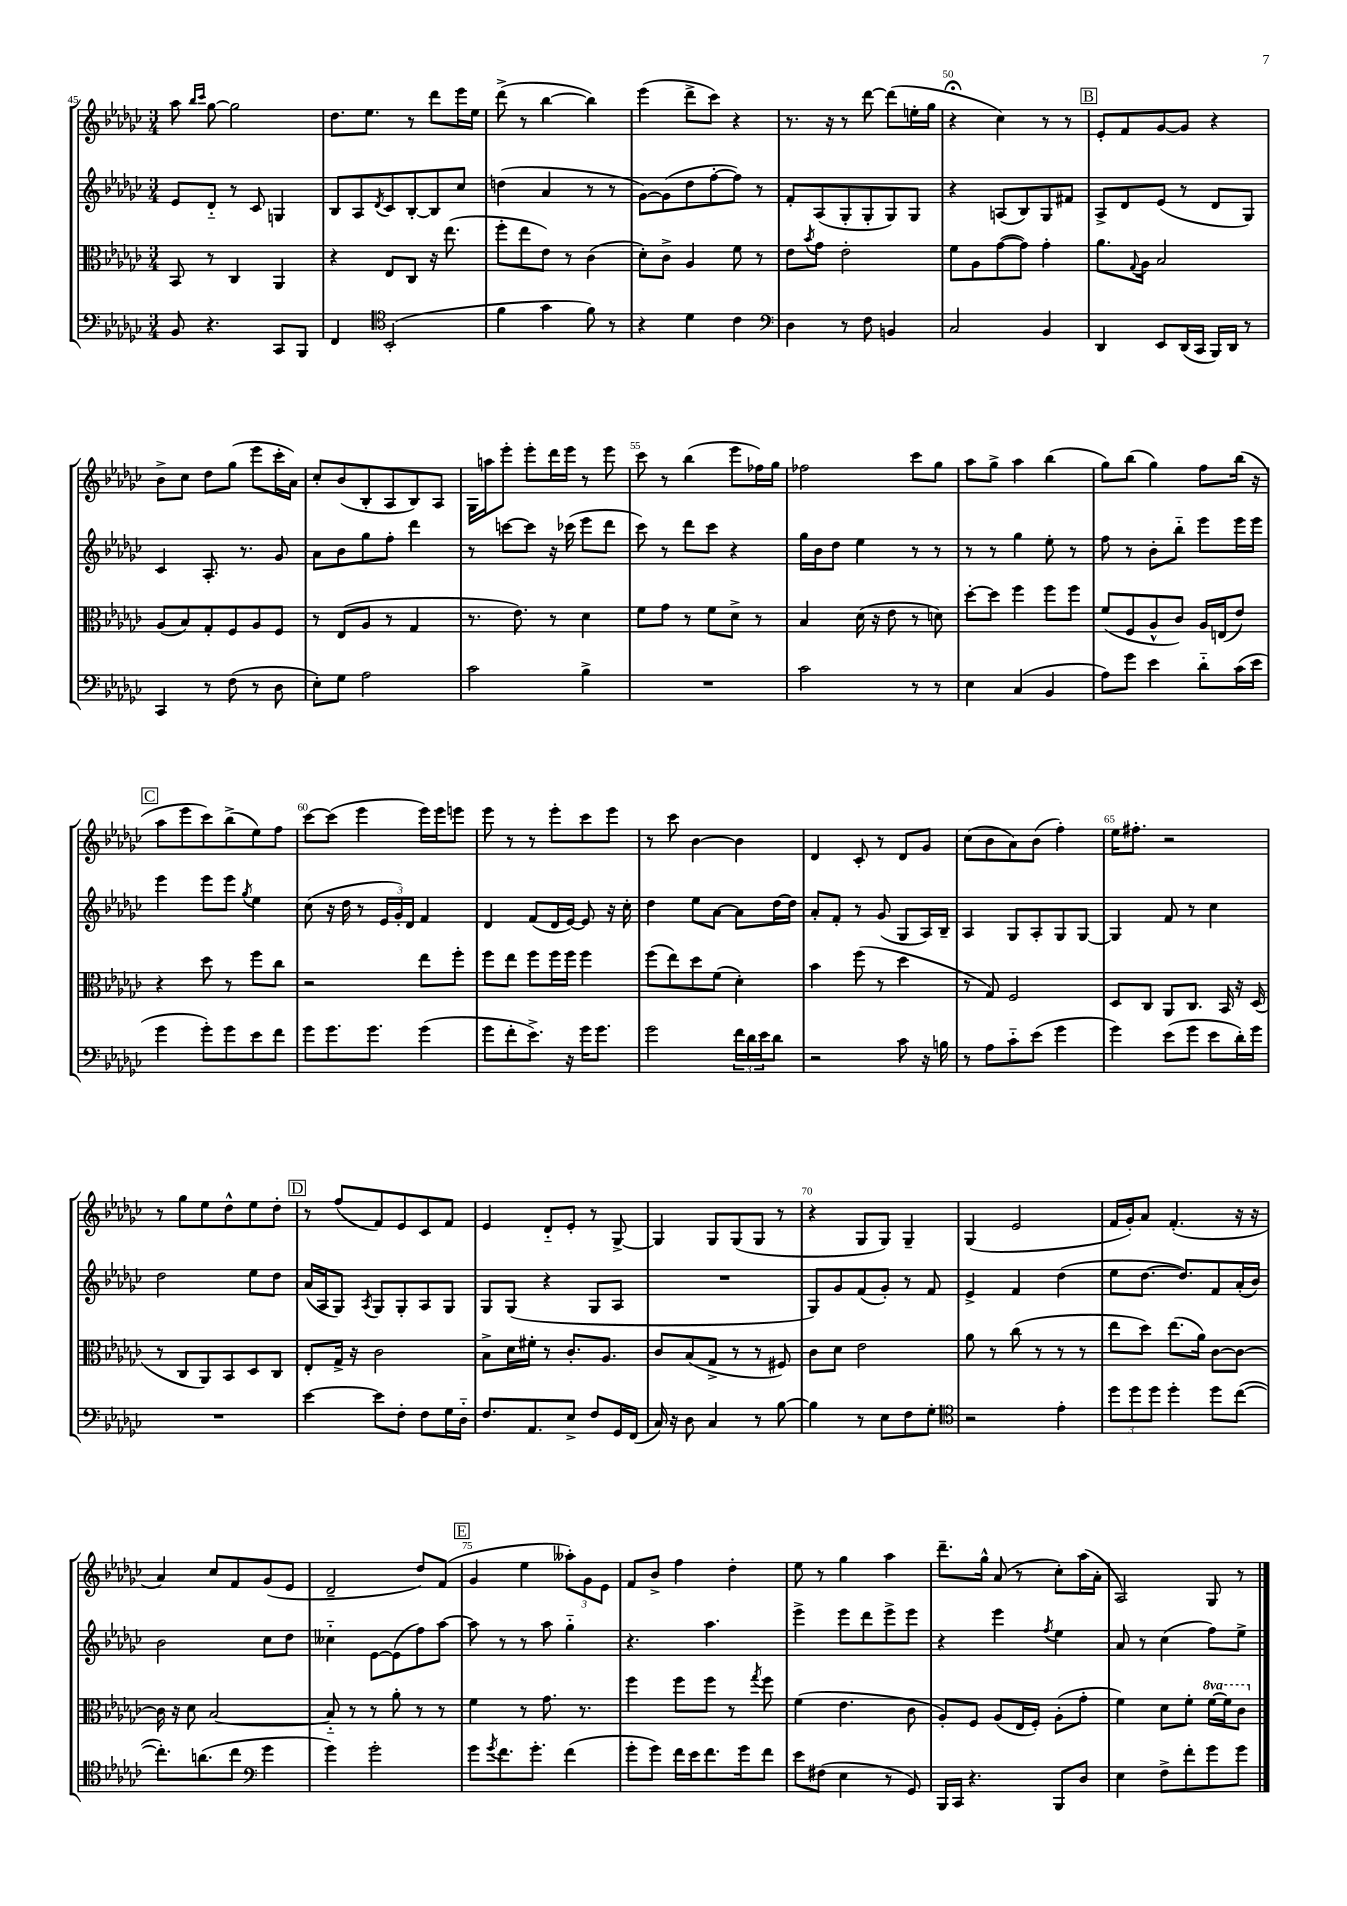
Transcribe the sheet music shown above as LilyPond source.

<<
\new StaffGroup <<
\new Staff = "s0" {
    \clef treble \key ges \major \numericTimeSignature \time 3/4
    aes''8 \grace { bes''16 ces'''16 } ges''8~ ges''2 |
    des''8. ees''8. r8 des'''8 ees'''16 ees''16 |
    des'''8->( r8 bes''4~ bes''4) |
    ees'''4( des'''8-> ces'''8) r4 |
    r8. r16 r8 des'''8~ des'''8( e''16-. ges''16 |
    r4\fermata ces''4) r8 r8 |
    \mark \markup { \box "B" } ees'8-. f'8 ges'8~ ges'8 r4 |
    bes'8-> ces''8 des''8 ges''8( ees'''8 ces'''16-. aes'16) |
    ces''8-. bes'8( bes8-. aes8 bes8) aes8 |
    ges16 a''16 ees'''8-. ees'''8-. des'''16 ees'''16 r8 ees'''8 |
    ces'''8 r8 bes''4( ees'''8 fes''16) ges''16 |
    fes''2 ces'''8 ges''8 |
    aes''8 ges''8-> aes''4 bes''4( |
    ges''8) bes''8( ges''4) f''8 bes''16( r16 |
    \mark \markup { \box "C" } aes''8 ees'''8 ces'''8) bes''8->( ees''8) f''8 |
    ces'''8~ ces'''8( ees'''4 ees'''16) ees'''16 e'''8 |
    ees'''8 r8 r8 ees'''8-. ces'''8 ees'''8 |
    r8 ces'''8 bes'4~ bes'4 |
    des'4 ces'8-. r8 des'8 ges'8 |
    ces''8( bes'8 aes'8) bes'8( f''4-.) |
    ees''16 fis''8.-. r2 |
    r8 ges''8 ees''8 des''8-^ ees''8 des''8-. |
    \mark \markup { \box "D" } r8 f''8( f'8) ees'8 ces'8 f'8 |
    ees'4 des'8-_ ees'8-. r8 ges8~-> |
    ges4 ges8 ges8( ges8 r8 |
    r4 ges8 ges8) ges4-- |
    ges4( ees'2 |
    f'16 ges'16-.) aes'8 f'4.-.( r16 r16 |
    aes'4) ces''8 f'8 ges'8( ees'8 |
    des'2-- des''8) f'8( |
    \mark \markup { \box "E" } ges'4 ees''4 \tuplet 3/2 { aeses''8-.) ges'8 ees'8 } |
    f'8 bes'8-> f''4 des''4-. |
    ees''8 r8 ges''4 aes''4 |
    des'''8.-- ges''16-^ aes'8( r8 ces''8-.) aes''16( aes'16-. |
    aes2) ges8 r8 \bar "|." |
}
\new Staff = "s1" {
    \clef treble \key ges \major \numericTimeSignature \time 3/4
    ees'8 des'8-_ r8 ces'8 g4 |
    bes8 aes8 \acciaccatura { des'8 } ces'8 bes8~-. bes8 ces''8 |
    d''4( aes'4 r8 r8 |
    ges'8~) ges'8( des''8 f''8~-. f''8) r8 |
    f'8-. aes8( ges8-. ges8-. ges8) ges8 |
    r4 a8( bes8) ges8 fis'8 |
    \mark \markup { \box "B" } aes8-> des'8 ees'8( r8 des'8 ges8) |
    ces'4 aes8.-. r8. ges'8 |
    aes'8 bes'8 ges''8 f''8-. des'''4 |
    r8 c'''8~ c'''8 r16 ces'''16( ees'''8 des'''8 |
    ces'''8) r8 des'''8 ces'''8 r4 |
    ges''16 bes'16 des''8 ees''4 r8 r8 |
    r8 r8 ges''4 ees''8-. r8 |
    f''8 r8 bes'8-. bes''8-_ ees'''8 ees'''16 ees'''16 |
    \mark \markup { \box "C" } ees'''4 ees'''8 ees'''8 \acciaccatura { ges''8 } ees''4 |
    ces''8( r16 des''16 r8 \tuplet 3/2 { ees'16 ges'16-.) des'16 } f'4 |
    des'4 f'8( des'16 ees'16~) ees'8 r16 ces''16-. |
    des''4 ees''8 aes'8~ aes'8 des''16~ des''16 |
    aes'8-. f'8-. r8 ges'8( ges8 aes16) bes16-- |
    aes4 ges8 aes8-. ges8 ges8~ |
    ges4 f'8 r8 ces''4 |
    des''2 ees''8 des''8 |
    \mark \markup { \box "D" } aes'16( aes16 ges8) \acciaccatura { aes8 } ges8 ges8-. aes8 ges8 |
    ges8 ges8( r4 ges8 aes8 |
    R2. |
    ges8) ges'8 f'8( ges'8-.) r8 f'8 |
    ees'4-> f'4 des''4( |
    ees''8 des''8.~ des''8.) f'8 aes'16-.( bes'16) |
    bes'2 ces''8 des''8 |
    ceses''4-_ ees'8~ ees'8( f''8) aes''8~ |
    \mark \markup { \box "E" } aes''8 r8 r8 aes''8 ges''4-_ |
    r4. aes''4. |
    ees'''4-> ees'''8 des'''8 ees'''8-> ees'''8 |
    r4 ees'''4 \acciaccatura { f''8 } ees''4 |
    aes'8 r8 ces''4( f''8) ees''8-> \bar "|." |
}
\new Staff = "s2" {
    \clef alto \key ges \major \numericTimeSignature \time 3/4 \set Staff.ottavationMarkups = #ottavation-simple-ordinals
    bes,8 r8 ces4 aes,4 |
    r4 ees8 ces8 r16 ees''8.( |
    f''8-. ees''8 ees'8) r8 ces'4( |
    des'8-.) ces'8-> aes4 f'8 r8 |
    ees'8 \acciaccatura { bes'8 } ges'8 ees'2-. |
    f'8 aes8 ges'8~( ges'8) ges'4-. |
    \mark \markup { \box "B" } aes'8. \appoggiatura { ges8 } aes16 bes2 |
    aes8( bes8) ges8-. f8 aes8 f8 |
    r8 ees8( aes8 r8 ges4 |
    r8. ees'8.) r8 des'4 |
    f'8 ges'8 r8 f'8 des'8-> r8 |
    bes4 des'16( r16 ees'8 r8 d'8) |
    des''8~-. des''8 f''4 f''8 f''8 |
    f'8( f8 aes8-^ ces'8) aes16 e16( ees'8) |
    \mark \markup { \box "C" } r4 des''8 r8 f''8 ces''8 |
    r2 ees''8 f''8-. |
    f''8 ees''8 f''8 f''16 f''16 f''4 |
    f''8( ees''8) des''8 f'8( des'4-.) |
    bes'4 f''8( r8 des''4 |
    r8 ges8) f2 |
    des8 ces8 aes,8 ces8. bes,16 r16 des16( |
    r8 ces8 aes,8) bes,8 des8 ces8 |
    \mark \markup { \box "D" } ees8-. ges16-> r16 ces'2 |
    bes8-> des'16 fis'16-. r8 ces'8.-. aes8. |
    ces'8 bes8( ges8-> r8 r8 fis8) |
    ces'8 des'8 ees'2 |
    aes'8 r8 ces''8( r8 r8 r8 |
    ees''8 des''8) ees''8.( aes'16) ces'8~ ces'8~ |
    ces'16 r16 des'8 bes2~ |
    bes8-_ r8 r8 aes'8-. r8 r8 |
    \mark \markup { \box "E" } f'4 r8 ges'8. r8. |
    f''4 f''8 f''8 r8 \acciaccatura { ges''8 } f''8 |
    f'4( ees'4. ces'8 |
    aes8-.) f8 aes8( ees16 f16-.) aes8-.( ges'8-. |
    f'4) des'8 f'8-. \ottava #1 f''16~ f''16 ces''8 \ottava #0 \bar "|." |
}
\new Staff = "s3" {
    \clef bass \key ges \major \numericTimeSignature \time 3/4
    bes,8 r4. ces,8 bes,,8 |
    f,4 \clef tenor bes,2-.( |
    f'4 ges'4 f'8) r8 |
    r4 des'4 ces'4 |
    \clef bass des4 r8 f8 b,4 |
    ces2 bes,4 |
    \mark \markup { \box "B" } des,4 ees,8 des,16( ces,16 bes,,16) des,16 r8 |
    ces,4 r8 f8( r8 des8 |
    ees8-.) ges8 aes2 |
    ces'2 bes4-> |
    R2. |
    ces'2 r8 r8 |
    ees4 ces4( bes,4 |
    aes8) ges'8 ees'4 des'8-_ ces'16( ees'16 |
    \mark \markup { \box "C" } ges'4 ges'8-.) ges'8 ees'8 f'8 |
    ges'8 ges'8. ges'8. ges'4( |
    ges'8 f'8-. ees'8.->) r16 ges'16 ges'8. |
    ges'2 \tuplet 3/2 { f'16 des'16 ees'16 } des'8 |
    r2 ces'8 r16 b16 |
    r8 aes8 ces'8-_ ees'8( ges'4 |
    ges'4) ees'8( ges'8 ees'8 des'16-.) ges'16 |
    R2. |
    \mark \markup { \box "D" } ees'4~ ees'8 f8-. f8 ges16 des16-_ |
    f8. aes,8. ees8-> f8 ges,16 f,16( |
    ces16) r16 des8 ces4 r8 bes8~ |
    bes4 r8 ees8 f8 ges8-. |
    \clef tenor r2 ees'4-. |
    \tuplet 3/2 { des''8 des''8 des''8 } des''4-. des''8 ces''8~( |
    ces''8.-.) a'8.( ces''8 \clef bass ges'4 |
    ges'4) ges'2-. |
    \mark \markup { \box "E" } ges'8 \acciaccatura { ges'8 } f'8. ges'8.-. f'4( |
    ges'8-. ges'8) f'16 ees'16 f'8. ges'16 f'8 |
    ees'8 fis8( ees4 r8 ges,8) |
    bes,,16 ces,16 r4. bes,,8 des8 |
    ees4 f8-> f'8-. ges'8 ges'8 \bar "|." |
}
>>
>>
\layout { \context { \Score currentBarNumber = #45 \override BarNumber.break-visibility = ##(#f #t #t) barNumberVisibility = #(every-nth-bar-number-visible 5) } }
